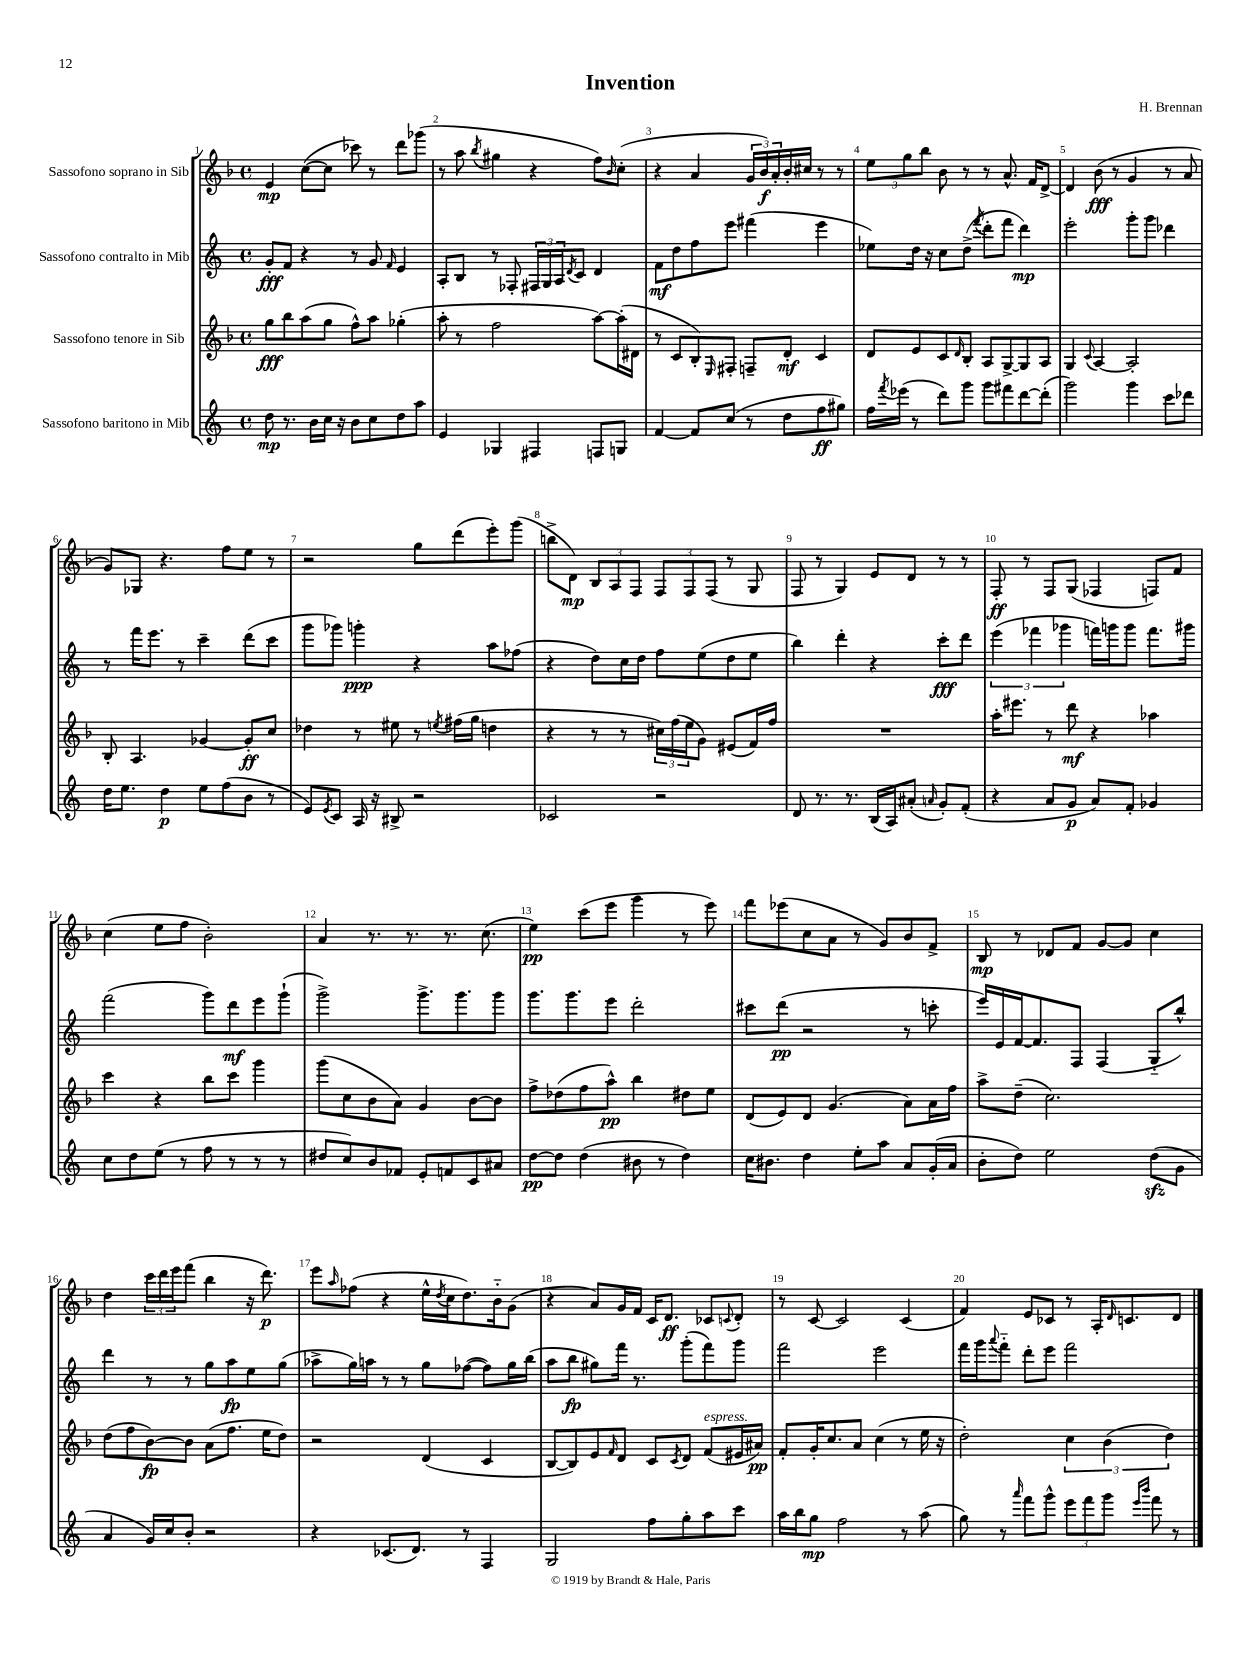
\header { title = "Invention" composer = "H. Brennan" }
<<
\new StaffGroup <<
\new Staff = "s0" \with { instrumentName = "Sassofono soprano in Sib" } {
    \clef treble \key f \major \defaultTimeSignature \time 4/4
    e'4\mp c''8~( c''8 ces'''8) r8 d'''8 ges'''8( |
    r8 a''8 \acciaccatura { bes''8 } gis''4 r4 f''8) \grace { bes'16 } c''8-.( |
    r4 a'4 \tuplet 3/2 { g'16 bes'16\f) a'16-. } bes'16-. cis''16 r8 r8 |
    \tuplet 3/2 { e''8 g''8 bes''8 } bes'8 r8 r8 a'8.-^ f'16 d'8~-> |
    d'4 bes'8\fff( r8 g'4 r8 a'8 |
    g'8) ges8 r4. f''8 e''8 r8 |
    r2 g''8 d'''8( e'''8-.) g'''8( |
    b''8-> d'8\mp) \tuplet 3/2 { bes8 a8 f8 } \tuplet 3/2 { f8 f8 f8( } r8 g8 |
    f8 r8 g4) e'8 d'8 r8 r8 |
    f8-.\ff r8 f8 g8( fes4 f8) f'8 |
    c''4( e''8 f''8 bes'2-.) |
    a'4 r8. r8. r8. c''8.( |
    e''4\pp) c'''8( e'''8 g'''4 r8 e'''8) |
    f'''8 ees'''8( c''8 a'8 r8 g'8) bes'8 f'8-> |
    bes8\mp r8 des'8 f'8 g'8~ g'8 c''4 |
    d''4 \tuplet 3/2 { c'''16 d'''16 e'''16 } f'''8( bes''4 r16 d'''8.\p) |
    e'''8 \grace { a''16 } fes''8( r4 e''16-^ \acciaccatura { d''8 } c''16 d''8.) bes'16-_ g'8( |
    r4 a'8) g'16 f'16 c'16 d'8.\ff ces'8 \appoggiatura { c'8 } d'8-. |
    r8 c'8~ c'2 c'4( |
    f'4) e'8 ces'8 r8 a16-. \grace { d'16 } c'8. d'8 \bar "|." |
}
\new Staff = "s1" \with { instrumentName = "Sassofono contralto in Mib" } {
    \clef treble \key c \major \defaultTimeSignature \time 4/4
    g'8-.\fff f'8 r4 r8 g'8 \grace { f'16 } e'4 |
    a8-. b8 r8 fes8-. \tuplet 3/2 { fis16 g16 a16 } \acciaccatura { d'8 } c'8 d'4 |
    f'8\mf d''8 f''8 e'''8 fis'''4( e'''4 |
    ees''8) d''16 r16 c''8 d''8->( \acciaccatura { f'''8 } d'''8-. f'''8 d'''4\mp) |
    e'''2-. g'''8-. g'''8 des'''4 |
    r8 f'''16 e'''8. r8 c'''4-- d'''8( c'''8 |
    g'''8 ges'''8) g'''4-.\ppp r4 a''8 fes''8( |
    r4 d''8) c''16 d''16 f''8 e''8( d''8 e''8 |
    b''4) d'''4-. r4 c'''8-.\fff d'''8 |
    \tuplet 3/2 { e'''4( fes'''4 ges'''4 } f'''16) g'''16 g'''8 f'''8. gis'''16 |
    f'''2( g'''8) d'''8\mf e'''8 g'''8-!( |
    g'''2->) g'''8.-> g'''8. g'''8 |
    g'''8. g'''8. e'''8 d'''2-. |
    cis'''8 d'''8\pp( r2 r8 c'''8-. |
    e'''16) e'16 f'16~ f'8. f8 f4( g8-_ b''8-^) |
    d'''4 r8 r8 g''8 a''8\fp e''8 g''8( |
    aes''8-> g''16) a''16 r8 r8 g''8 fes''8~( fes''8) g''16 b''16( |
    a''8 b''8\fp gis''8) f'''16 r8. g'''8-.( f'''8) g'''8 |
    f'''2 e'''2 |
    f'''16 g'''16 \appoggiatura { a'''8 } f'''8-_ d'''8-. e'''8 f'''2 \bar "|." |
}
\new Staff = "s2" \with { instrumentName = "Sassofono tenore in Sib" } {
    \clef treble \key f \major \defaultTimeSignature \time 4/4
    g''8\fff bes''8 a''8( g''8 f''8-^) a''8 ges''4-.( |
    a''8-. r8 f''2 a''8~) a''16-.( dis'16 |
    r8 c'8 bes8-.) \grace { e16 } fis8-. f8-- d'8-.\mf c'4 |
    d'8 e'8 c'8 \grace { d'16 } bes8-. a8 g8~-> g8 a8 |
    g4 \appoggiatura { c'8 } a4~ a2-. |
    bes8-. a4. ges'4~ ges'8-.\ff c''8 |
    des''4 r8 eis''8 r8 \acciaccatura { e''8 } fis''16( g''16 d''4 |
    r4 r8 r8 \tuplet 3/2 { cis''16) f''16( e''16 } g'8) eis'8( f'16) f''16 |
    R1 |
    a''16-. eis'''8. r8 d'''8\mf r4 aes''4 |
    c'''4 r4 bes''8 c'''8 g'''4 |
    g'''8( c''8 bes'8 a'8) g'4 bes'8~ bes'8 |
    f''8-> des''8( f''8 a''8-^\pp) bes''4 dis''8 e''8 |
    d'8( e'8) d'8 g'4.( a'8) a'16 f''16 |
    a''8-> d''8--( c''2.) |
    d''8( f''8 bes'8~\fp) bes'8 a'8( f''8. e''16 d''8) |
    r2 d'4( c'4 |
    bes8~ bes8) e'8 \grace { f'16 } d'8 c'8 \acciaccatura { c'8 } d'8 f'8^\markup { \italic "espress." }( eis'16 ais'16\pp) |
    f'8-. g'16-. c''8. a'8 c''4( r8 e''16 r16 |
    d''2-.) \tuplet 3/2 { c''4 bes'4( d''4) } \bar "|." |
}
\new Staff = "s3" \with { instrumentName = "Sassofono baritono in Mib" } {
    \clef treble \key c \major \defaultTimeSignature \time 4/4
    d''8\mp r8. b'16 c''16 r16 b'8 c''8 d''8 a''8 |
    e'4 ges4 fis4 f8 g8 |
    f'4~ f'8 c''8( r8 d''8 f''8\ff gis''8) |
    f''16 \acciaccatura { f'''8 } ees'''16( r8 d'''8) g'''8 g'''8 fis'''8 d'''8~ d'''8-.( |
    g'''2) g'''4 c'''8 des'''8 |
    d''16 e''8. d''4\p e''8 f''8( b'8 r8 |
    e'8) \acciaccatura { e'8 } c'8 a16 r16 bis8-> r2 |
    ces'2 r2 |
    d'8 r8. r8. b16( a16) ais'8-.( \grace { a'16 } g'8-.) f'8-.( |
    r4 a'8 g'8\p a'8) f'8-. ges'4 |
    c''8 d''8 e''8( r8 f''8 r8 r8 r8 |
    dis''8 c''8) b'8 fes'8 e'8-. f'8 c'8 ais'8 |
    d''8~\pp d''8 d''4( bis'8 r8 d''4) |
    c''16 bis'8. d''4 e''8-. a''8 a'8 g'16-.( a'16 |
    b'8-. d''8) e''2 d''8\sfz( g'8 |
    a'4 g'16) c''16 b'8-. r2 |
    r4 ces'8.( d'8.) r8 f4 |
    g2 f''8 g''8-. a''8 c'''8 |
    a''16 b''16 g''8\mp f''2 r8 a''8( |
    g''8) r8 \grace { a'''16 } f'''8 g'''8-^ \tuplet 3/2 { e'''8 f'''8 g'''8 } \grace { e'''16 b'''16 } f'''8 r8 \bar "|." |
}
>>
>>
\layout { \context { \Score \override BarNumber.break-visibility = ##(#f #t #t) barNumberVisibility = #all-bar-numbers-visible } }
